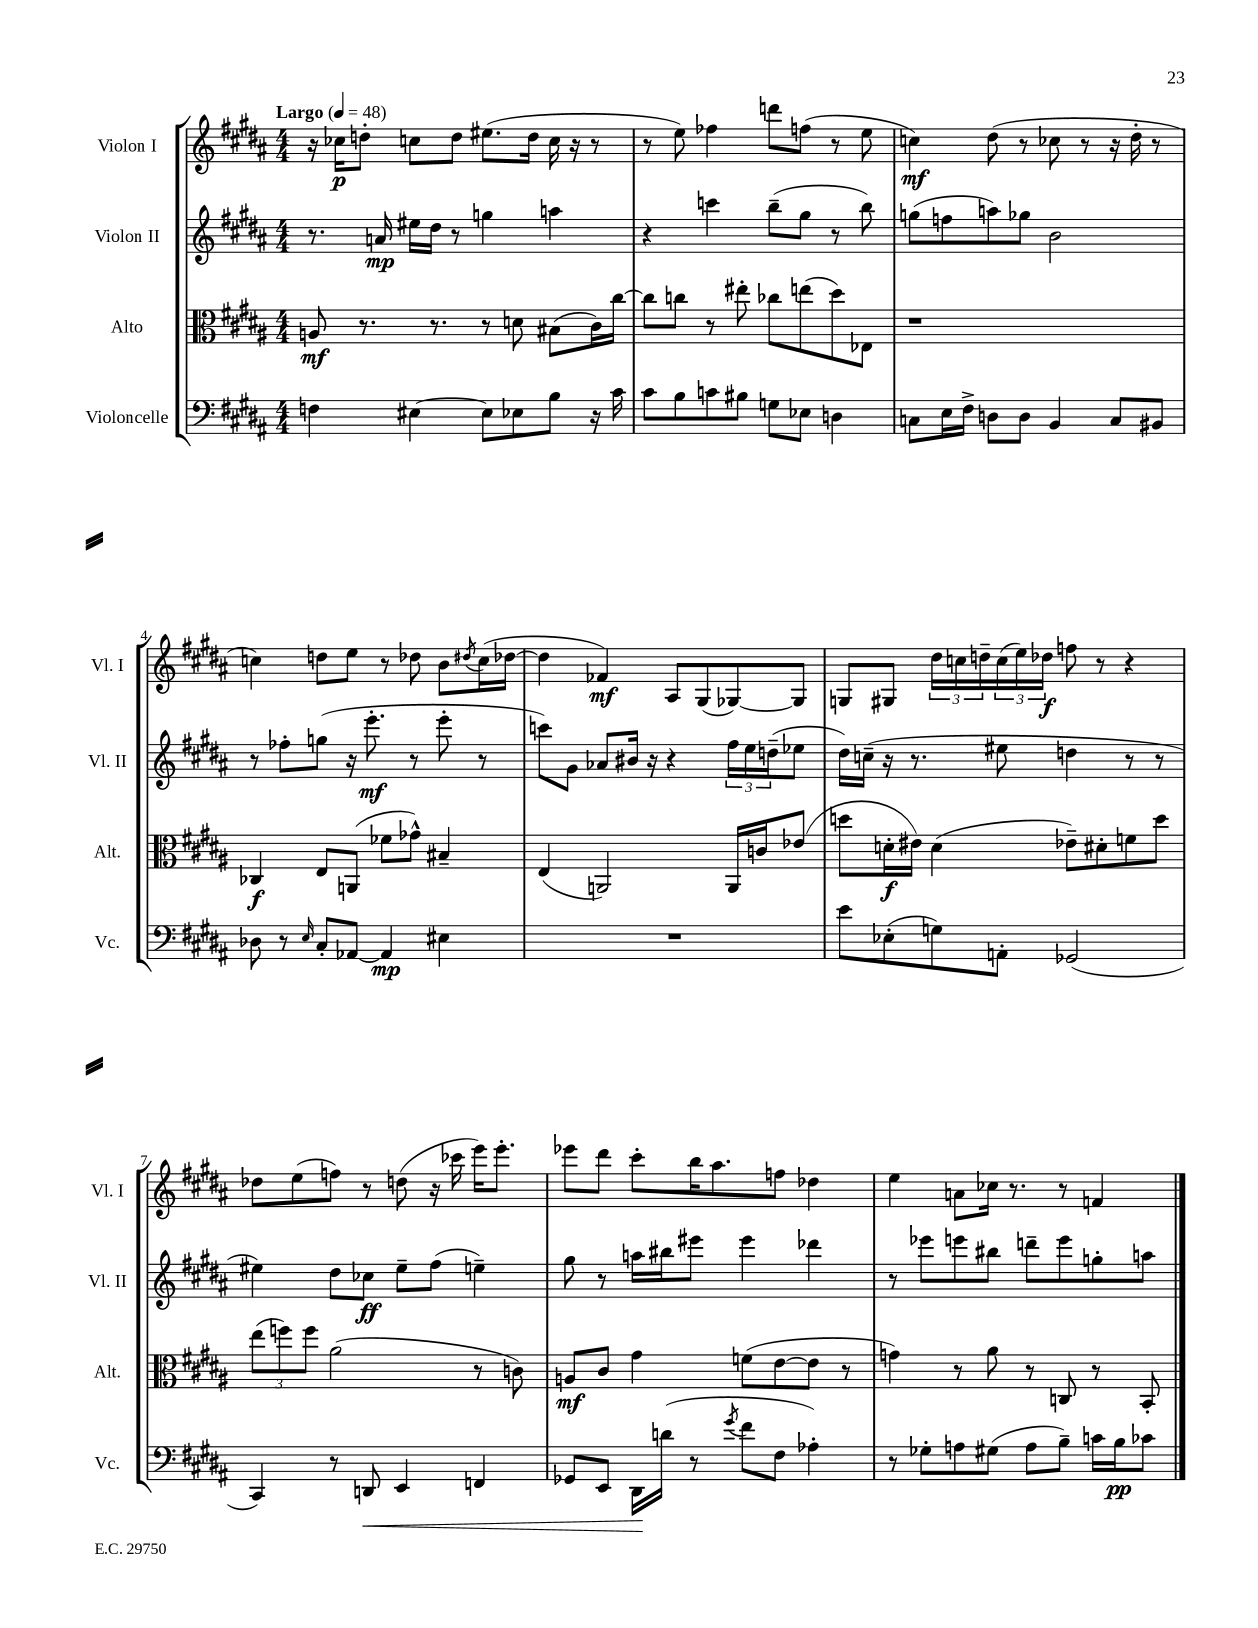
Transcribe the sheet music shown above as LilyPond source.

<<
\new StaffGroup <<
\new Staff = "s0" \with { instrumentName = "Violon I" shortInstrumentName = "Vl. I" } {
    \clef treble \key b \major \numericTimeSignature \time 4/4 \tempo "Largo" 4 = 48
    r16 ces''16\p d''8-. c''8 d''8 eis''8.( d''16 c''16 r16 r8 |
    r8 e''8) fes''4 d'''8 f''8( r8 e''8 |
    c''4\mf) dis''8( r8 ces''8 r8 r16 dis''16-. r8 |
    c''4) d''8 e''8 r8 des''8 b'8 \acciaccatura { dis''8 } c''16( des''16~ |
    des''4 fes'4\mf) ais8 gis8( ges8~) ges8 |
    g8 gis8 \tuplet 3/2 { dis''16 c''16 d''16-- } \tuplet 3/2 { c''16( e''16) des''16\f } f''8 r8 r4 |
    des''8 e''8( f''8) r8 d''8( r16 ces'''16 e'''16) e'''8.-. |
    ees'''8 dis'''8 cis'''8-. b''16 ais''8. f''8 des''4 |
    e''4 a'8 ces''16 r8. r8 f'4 \bar "|." |
}
\new Staff = "s1" \with { instrumentName = "Violon II" shortInstrumentName = "Vl. II" } {
    \clef treble \key b \major \numericTimeSignature \time 4/4
    r8. a'16\mp eis''16 dis''16 r8 g''4 a''4 |
    r4 c'''4 b''8--( gis''8 r8 b''8) |
    g''8( f''8 a''8) ges''8 b'2 |
    r8 fes''8-. g''8( r16 e'''8.-.\mf r8 e'''8-. r8 |
    c'''8) gis'8 aes'8 bis'16 r16 r4 \tuplet 3/2 { fis''16 e''16 d''16--( } ees''8 |
    dis''16) c''16--( r16 r8. eis''8 d''4 r8 r8 |
    eis''4) dis''8 ces''8\ff eis''8-- fis''8( e''4--) |
    gis''8 r8 a''16 bis''16 eis'''8 eis'''4 des'''4 |
    r8 ees'''8 e'''8 bis''8 d'''8-- e'''8 g''8-. a''8 \bar "|." |
}
\new Staff = "s2" \with { instrumentName = "Alto" shortInstrumentName = "Alt." } {
    \clef alto \key b \major \numericTimeSignature \time 4/4
    a8\mf r8. r8. r8 d'8 bis8( cis'16) cis''16~ |
    cis''8 c''8 r8 eis''8-. ces''8 e''8( dis''8) ees8 |
    r1 |
    ces4\f e8 a,8( fes'8 ges'8-^) bis4-- |
    e4( a,2) a,16 c'16 ees'8( |
    d''8 d'16-.\f eis'16) d'4( ees'8--) dis'8-. f'8 d''8 |
    \tuplet 3/2 { e''8( f''8) f''8 } ais'2( r8 c'8) |
    a8\mf cis'8 gis'4 f'8( e'8~ e'8 r8 |
    g'4) r8 ais'8 r8 c8 r8 b,8-. \bar "|." |
}
\new Staff = "s3" \with { instrumentName = "Violoncelle" shortInstrumentName = "Vc." } {
    \clef bass \key b \major \numericTimeSignature \time 4/4
    f4 eis4~ eis8 ees8 b8 r16 cis'16 |
    cis'8 b8 c'8 bis8 g8 ees8 d4 |
    c8 e16 fis16-> d8 d8 b,4 c8 bis,8 |
    des8 r8 \grace { e16 } cis8-. aes,8~ aes,4\mp eis4 |
    R1 |
    e'8 ees8-.( g8) a,8-. ges,2( |
    cis,4) r8 d,8\< e,4 f,4 |
    ges,8 e,8 dis,16\! d'16( r8 \acciaccatura { gis'8 } fis'8 fis8 aes4-.) |
    r8 ges8-. a8 gis8( a8 b8--) c'16 b16\pp ces'8 \bar "|." |
}
>>
>>
